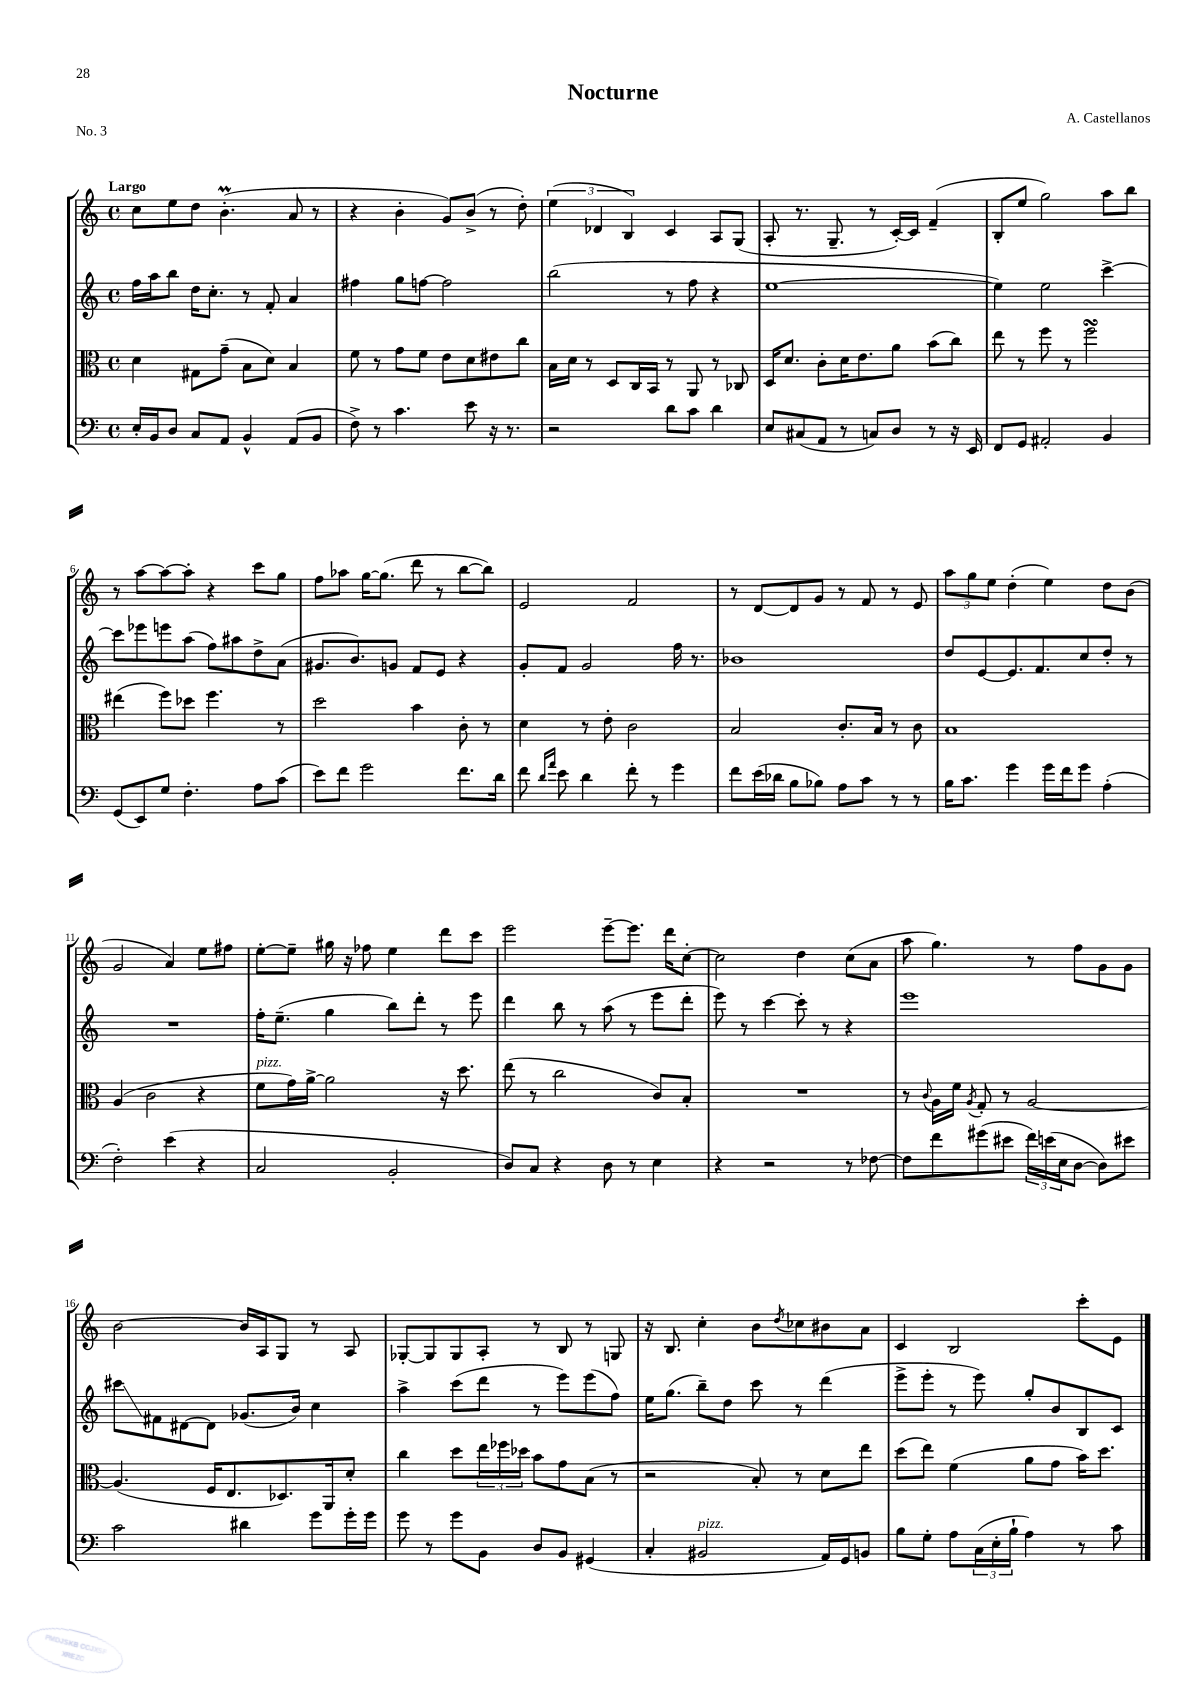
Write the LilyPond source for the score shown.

\header { title = "Nocturne" composer = "A. Castellanos" piece = "No. 3" }
<<
\new StaffGroup <<
\new Staff = "s0" {
    \clef treble \key c \major \defaultTimeSignature \time 4/4 \tempo "Largo"
    c''8 e''8 d''8 b'4.-.\prall( a'8 r8 |
    r4 b'4-. g'8) b'8->( r8 d''8-.) |
    \tuplet 3/2 { e''4( des'4 b4) } c'4 a8 g8( |
    a8-. r8. g8.-- r8 c'16~-.) c'16 f'4--( |
    b8-. e''8 g''2) a''8 b''8 |
    r8 a''8~ a''8~ a''8-. r4 c'''8 g''8 |
    f''8 aes''8 g''16~ g''8.( d'''8 r8 b''8~ b''8) |
    e'2 f'2 |
    r8 d'8~ d'8 g'8 r8 f'8 r8 e'8 |
    \tuplet 3/2 { a''8 g''8 e''8 } d''4-.( e''4) d''8 b'8( |
    g'2 a'4) e''8 fis''8 |
    e''8~-. e''8-- gis''16 r16 fes''8 e''4 d'''8 c'''8 |
    e'''2 e'''8~-- e'''8. d'''16 c''8~-. |
    c''2 d''4 c''8( a'8 |
    a''8 g''4.) r8 f''8 g'8 g'8 |
    b'2~ b'16 a16 g8 r8 a8 |
    ges8~-. ges8 ges8 a8-. r8 b8 r8 g8 |
    r16 b8. c''4-. b'8 \acciaccatura { d''8 } ces''8 bis'8 a'8 |
    c'4 b2 c'''8-. e'8 \bar "|." |
}
\new Staff = "s1" {
    \clef treble \key c \major \defaultTimeSignature \time 4/4
    f''16 a''16 b''8 d''16 c''8.-. r8 f'8-. a'4 |
    fis''4 g''8 f''8~ f''2 |
    b''2( r8 f''8 r4 |
    e''1~ |
    e''4) e''2 c'''4~-> |
    c'''8 ees'''8 e'''8 a''8( f''8) ais''8 d''8-> a'8( |
    gis'8. b'8.) g'8 f'8 e'8 r4 |
    g'8-. f'8 g'2 f''16 r8. |
    bes'1 |
    d''8 e'8~ e'8. f'8. c''8 d''8-. r8 |
    R1 |
    f''16-. e''8.--( g''4 b''8) d'''8-. r8 e'''8 |
    d'''4 b''8 r8 a''8( r8 e'''8 d'''8-. |
    e'''8) r8 c'''4~ c'''8-. r8 r4 |
    e'''1 |
    cis'''8\glissando fis'8 dis'8~ dis'8 ges'8.( b'16) c''4 |
    a''4-> c'''8( d'''8 r8 e'''8) e'''8( f''8) |
    e''16 g''8.( b''8--) d''8 c'''8 r8 d'''4( |
    e'''8-> e'''8-. r8 e'''8) g''8-. b'8 b8 c'8 \bar "|." |
}
\new Staff = "s2" {
    \clef alto \key c \major \defaultTimeSignature \time 4/4
    d'4 gis8 g'8--( b8 d'8) b4 |
    f'8 r8 g'8 f'8 e'8 d'8 eis'8 c''8 |
    b16 d'16 r8 d8 c16 b,16 r8 a,8 r8 ces8 |
    d16 d'8. c'8-. d'16 e'8. a'8 b'8( c''8) |
    e''8 r8 f''8 r8 f''2\turn |
    eis''4( f''8) des''8 f''4. r8 |
    d''2 b'4 c'8-. r8 |
    d'4 r8 e'8-. c'2 |
    b2 c'8.-. b16 r8 c'8 |
    b1 |
    a4( c'2 r4 |
    f'8^\markup { \italic "pizz." } g'16) a'16~-> a'2 r16 d''8. |
    e''8( r8 c''2 c'8) b8-. |
    R1 |
    r8 \appoggiatura { c'8 } a16 f'16 \acciaccatura { a8 } g8-. r8 a2~ |
    a4.( f16 e8. des8.) a,16 d'8-. |
    c''4 d''8 \tuplet 3/2 { e''16 fes''16 des''16 } b'8 g'8 b8( r8 |
    r2 b8-.) r8 d'8 e''8 |
    d''8( e''8) f'4( a'8 g'8 b'16) d''8. \bar "|." |
}
\new Staff = "s3" {
    \clef bass \key c \major \defaultTimeSignature \time 4/4
    e16-. b,16 d8 c8 a,8 b,4-^ a,8( b,8 |
    f8->) r8 c'4. e'8 r16 r8. |
    r2 d'8 c'8 d'4 |
    e8 cis8( a,8 r8 c8) d8 r8 r16 e,16 |
    f,8 g,8 ais,2-. b,4 |
    g,8( e,8) g8 f4.-. a8 c'8( |
    e'8) f'8 g'2 f'8. d'16 |
    f'8 \grace { d'16 a'16 } e'8 d'4 f'8-. r8 g'4 |
    f'8 e'16( des'16 b8 bes8) a8 c'8 r8 r8 |
    b16 c'8. g'4 g'16 f'16 g'8 a4-.( |
    f2-.) e'4( r4 |
    c2 b,2-. |
    d8) c8 r4 d8 r8 e4 |
    r4 r2 r8 fes8~ |
    fes8 f'8 gis'8( eis'8 \tuplet 3/2 { f'16) e'16( e16 } d8~ d8) eis'8 |
    c'2 dis'4 g'8 g'16-. g'16 |
    g'8 r8 g'8 b,8 d8 b,8 gis,4( |
    c4-. bis,2^\markup { \italic "pizz." } a,16) g,16 b,8 |
    b8 g8-. a8 \tuplet 3/2 { c16( e16-. b16-! } a4) r8 c'8 \bar "|." |
}
>>
>>
